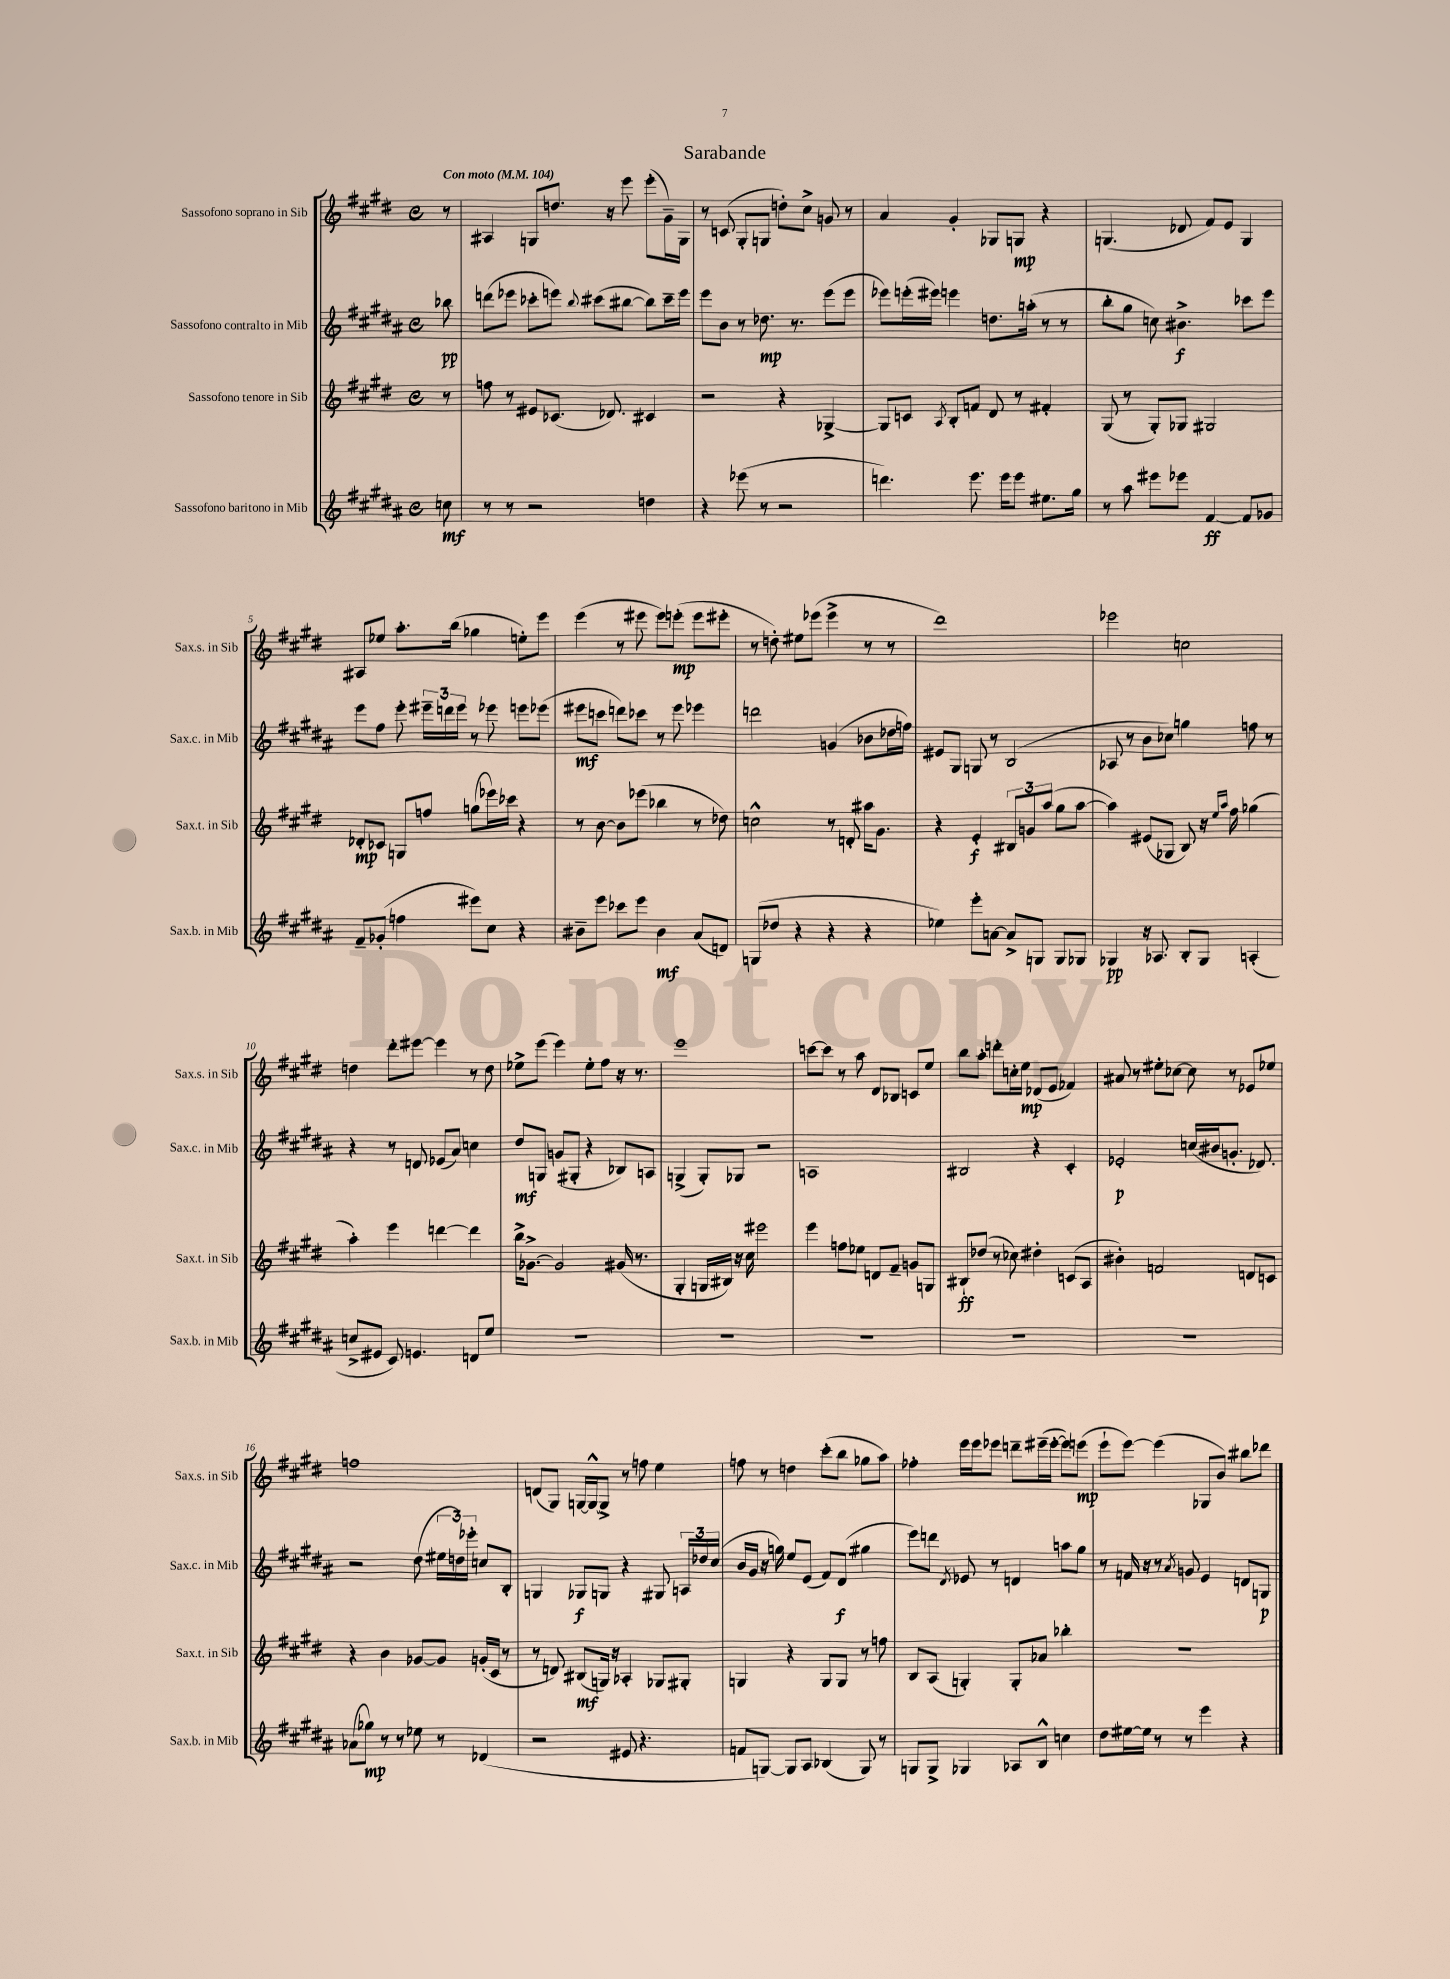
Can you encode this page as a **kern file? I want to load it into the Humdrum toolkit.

**kern	**kern	**kern	**kern
*staff4	*staff3	*staff2	*staff1
*clefG2	*clefG2	*clefG2	*clefG2
*k[f#c#g#d#a#]	*k[f#c#g#d#]	*k[f#c#g#d#a#]	*k[f#c#g#d#]
*M4/4	*M4/4	*M4/4	*M4/4
*met(c)	*met(c)	*met(c)	*met(c)
*MM104	*MM104	*MM104	*MM104
8cc	8r	8bb-	8r
=	=	=	=
8r	8ff	(8ddd	4A#
8r	8r	8eee-	.
2r	8e#	8ccc-'	8G
.	(8.c-	8eee)	8.dd
.	.	8qqbb	.
.	.	(8ccc#	.
.	8.d-)	.	16r
.	.	[8bb#	8eee
4dd	4c#	8bb#])	(8eee'
.	.	16ccc#~	16g#~)
.	.	16eee	16G
=	=	=	=
4r	2r	8eee	8r
.	.	8b	(8c
(8eee-	.	8r	8G#'
8r	.	8.dd-	8G
2r	4r	.	8dd')
.	.	8.r	.
.	.	.	8cc#^
.	[4G-^	(8eee	8g
.	.	8eee	8r
=	=	=	=
4.ddd)	8G-]	8eee-)	4a
.	8c	(16eee'	.
.	.	16eee#)	.
.	8qA	.	.
.	8B'	4eee	4g#'
8.eee	8f	.	.
.	8d#	8.dd	8G-
16eee	.	.	.
8eee	8r	.	8G
.	.	(16aa'	.
8.ee#	4f#'	8r	4r
.	.	8r	.
16gg#	.	.	.
=	=	=	=
8r	(8G#	8bb'	(4.G
8aa#	8r	8gg#	.
8eee#	8G#')	8cc)	.
8eee-	8G-	4.b#^	8d-
[4f#	2G#	.	8f#)
.	.	.	8e
8f#]	.	8ccc-	4G
8g-	.	8eee	.
=	=	=	=
8f#~	8d-'	8eee	8A#
(8g-'	8c-	8ff#	8ee-
4ff	8G	8eee'	8.aa'
.	8ff	24eee#~	.
.	.	24ddd	.
.	.	.	(16bb
.	.	24eee#	.
8eee#)	(8gg	8r	4gg-
8cc#	16eee-)	8eee-	.
.	16ccc-	.	.
4r	4r	8eee	8ee')
.	.	(8eee-	8eee
=	=	=	=
8b#~	8r	8eee#	(4eee
8eee	[8b	8ccc	.
8ccc-	8b]	8ddd)	8r
8eee	(8eee-	8ccc-	8eee#
4b#	4bb-	8r	8eee#)
.	.	8eee#	(8eee'
(8a#	8r	4eee-	8eee
8d)	8dd-)	.	8eee#'
=	=	=	=
(8G	2cc^^	2ddd	8r
8dd-	.	.	8dd')
4r	.	.	8ee#
.	.	.	(8eee-
4r	8r	(4g	4eee-^
.	8d'	.	.
4r	16aa#	8b-	8r
.	8.g#	.	.
.	.	16dd-	8r
.	.	16ff)	.
=	=	=	=
4ee-)	4r	8e#	1ddd#)
.	.	8G#	.
8eee'	4e'	8G	.
[8a	.	8r	.
8a^]	12B#	(2B	.
.	12g	.	.
8G	.	.	.
.	(12aa	.	.
8G	8gg#	.	.
8G-	[8aa	.	.
=	=	=	=
4G-	4aa])	8A-	2eee-
.	.	8r	.
16r	(8e#	8b	.
8.A-	.	.	.
.	8G-	8cc-)	.
8B'	8B)	4gg	2cc
8G-	16r	.	.
.	16qqee	.	.
.	16qqaa	.	.
.	16ff#	.	.
(4A'	(4gg-	8ff	.
.	.	8r	.
=	=	=	=
8cc^	4aa')	4r	4dd
8e#	.	.	.
8c#)	4eee	8r	8ddd#'
4.e	.	8d	[8eee#
.	[4ddd	(8e-	4eee#]
.	.	8a#)	.
8d	4ddd]	4cc	8r
8ee	.	.	8dd
=	=	=	=
1r	16bb^	8dd#	8ee-^
.	[8.g-^	.	.
.	.	8G	(8eee
.	2g-]	(8g	4eee)
.	.	8G#'	.
.	.	4r	8ee-'
.	.	.	8ff#
.	(16g#	8B-)	16r
.	8.r	.	8.r
.	.	8A	.
=	=	=	=
1r	4G#'	(4G^	1eee
.	16G	8G')	.
.	16B#)	.	.
.	16r	8G-	.
.	16cc#	.	.
.	2eee#	2r	.
=	=	=	=
1r	4eee	1A	[8ccc
.	.	.	8ccc]
.	8ff	.	8r
.	8ee-	.	8aa
.	8d	.	8d#
.	8f#~	.	8B-
.	8g	.	8c
.	8G	.	8ee
=	=	=	=
1r	8B#`	2B#	8bb
.	(8dd-	.	8aa'
.	8r	.	8ddd'
.	8cc-)	.	16cc'
.	.	.	16ee
.	4dd#'	4r	(8d-
.	.	.	8e
.	(8c	4c#'	4f-)
.	8A	.	.
=	=	=	=
1r	4b#')	2e-'	8a#
.	.	.	8r
.	2f	.	8ee#'
.	.	.	[8cc-
.	.	(16cc	8cc-]
.	.	16b#	.
.	.	8.g'	8r
.	8d	.	8e-
.	.	8.d-)	.
.	8c	.	8ee-
=	=	=	=
(8a-	4r	2r	1ff
8gg-)	.	.	.
8r	4b	.	.
8r	.	.	.
8ee-	[8g-	(8dd#	.
8r	8g-]	24ee#	.
.	.	24dd)	.
.	.	24eee-'	.
(4d-	(16g'	8cc	.
.	16c#	.	.
.	8r	8B'	.
=	=	=	=
2r	8r	4G	(8d
.	8d)	.	8G#)
.	(8B#	8G-	[16G
.	.	.	16G^^_
.	16G)	8G	8G^]
.	16r	.	.
8e#	4A-'	4r	8r
4.r	.	.	8ff
.	8G-	8G#	4ee
.	8G#'	24A	.
.	.	24dd-	.
.	.	(24cc#	.
=	=	=	=
8f	4G	16b	8ff
.	.	16g#	.
[8G)	.	16r	8r
.	.	16gg)	.
8G]	4r	8ee	4dd
8A#	.	(8e	.
(4B-	8G	8f#)	(8ccc#'
.	8G	(8d#	8bb
8G)	8r	4gg#	8gg-
8r	8ff	.	8aa)
=	=	=	=
8G	8B	8eee)	4ff-'
8G^	(8A	8ddd	.
.	.	8qd#	.
4G-	4G')	8e-	16eee
.	.	.	16eee
.	.	8r	8eee-
8A-	8G'	4d	8ddd~
8B^^	8a-	.	(16eee#~
.	.	.	[16eee#'
4cc	4bb-'	8aa	8eee#])
.	.	8gg#	(8eee
=	=	=	=
8dd#	1r	8r	8eee`
[16ee#	.	16f	[8eee)
16ee#]	.	16r	.
8r	.	8r	(4eee]
.	.	8qa#	.
8r	.	8g	.
4eee	.	4e	8G-
.	.	.	8b)
4r	.	8d	8bb#
.	.	8G	8ddd-
==	==	==	==
*-	*-	*-	*-
